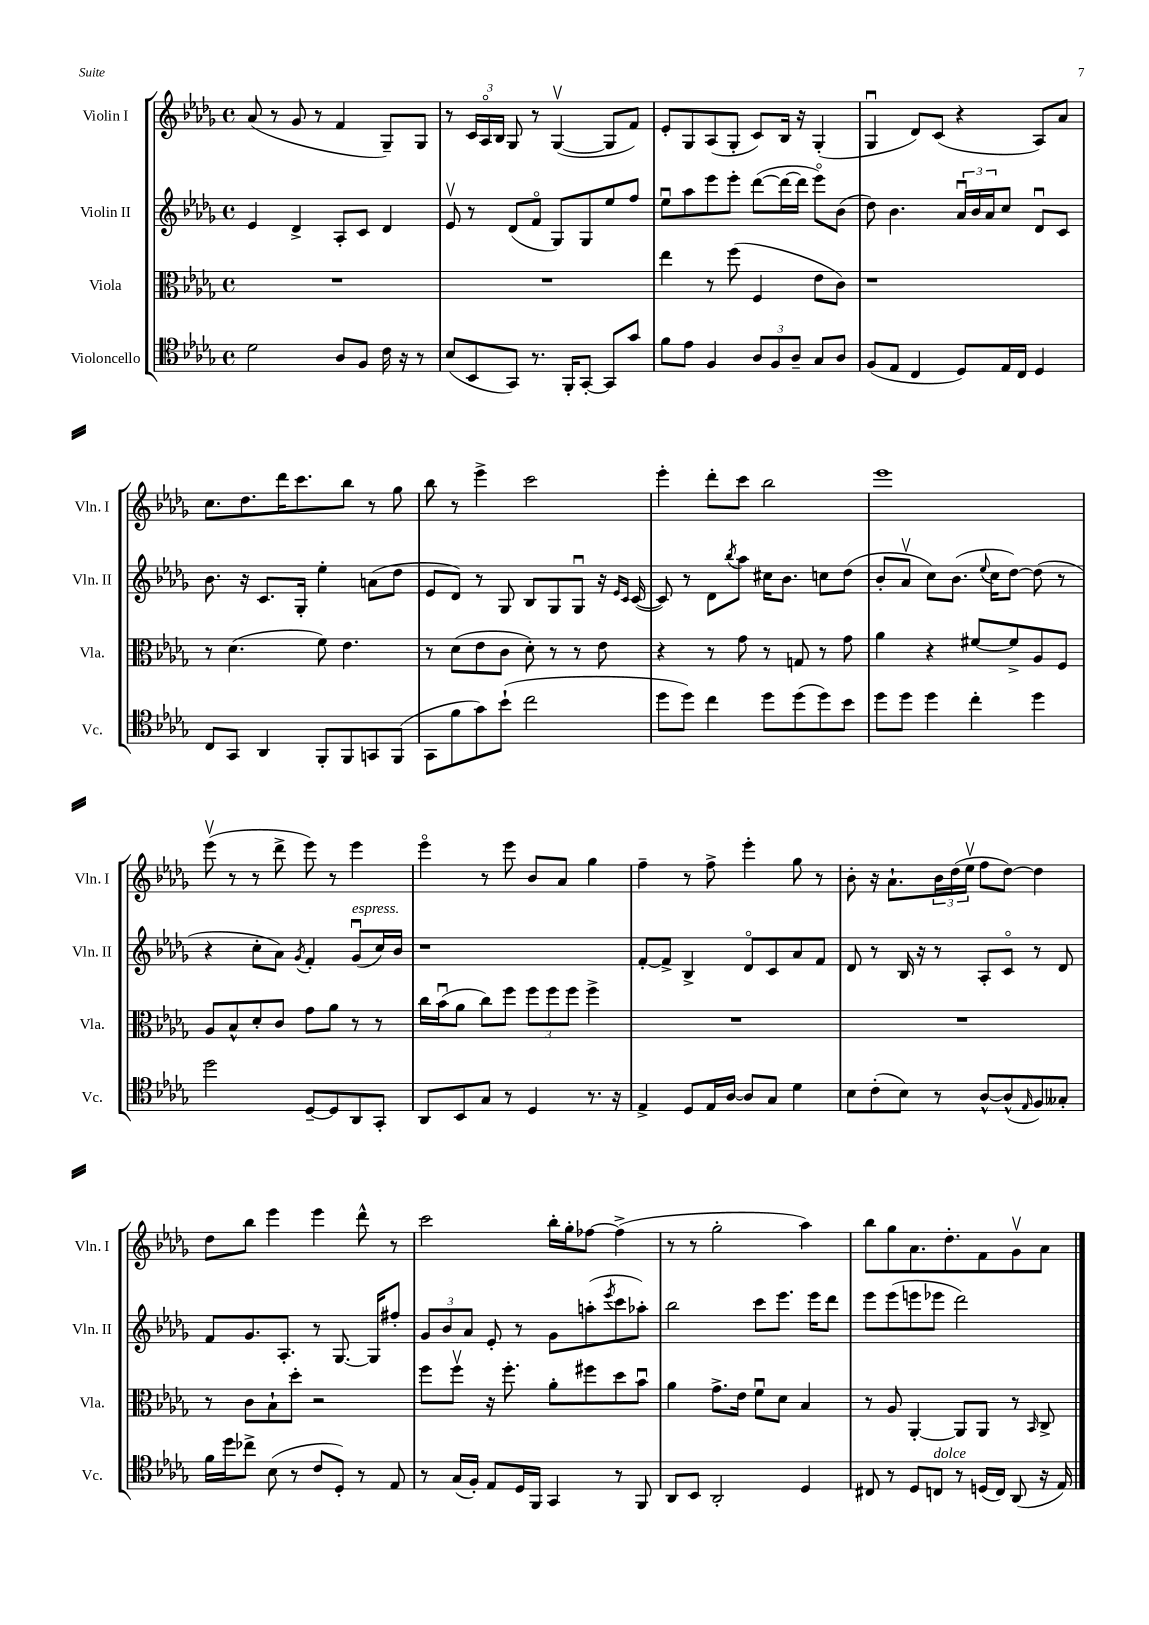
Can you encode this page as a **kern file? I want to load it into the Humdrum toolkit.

**kern	**kern	**kern	**kern
*staff4	*staff3	*staff2	*staff1
*clefC4	*clefC3	*clefG2	*clefG2
*k[b-e-a-d-g-]	*k[b-e-a-d-g-]	*k[b-e-a-d-g-]	*k[b-e-a-d-g-]
*M4/4	*M4/4	*M4/4	*M4/4
*met(c)	*met(c)	*met(c)	*met(c)
2d-\	1r	4e-/	(8a-/
.	.	.	8r
.	.	4d-^/	8g-/
.	.	.	8r
8A-/L	.	8A-'/L	4f/
8F/J	.	8c/J	.
16c\	.	4d-/	8G-~/L)
16r	.	.	.
8r	.	.	8G-/J
=	=	=	=
(8B-/L	1r	8e-v/	8r
8BB-/	.	8r	24c/LL
.	.	.	24A-o/
.	.	.	24B-/JJ
8GG-/J)	.	(8d-/L	8G-/
8.r	.	8fo/J	8r
.	.	8G-/L)	([4G-v/
16FF'/LK	.	.	.
[8GG-'/J	.	8G-/	.
8GG-/]L	.	8ee-/	8G-/]L
8g-/J	.	8ff/J	8f/J)
=	=	=	=
8f\L	4ee-\	8ee-u\L	8e-'/L
8e-\J	.	8aa-\	8G-/
4F/	8r	8eee-\	(8A-/
.	(8ff\	8eee-'\J	8G-'/J
12A-/L	4F/	([8ddd-\L	8c/L)
12F/	.	.	.
.	.	16ddd-\_L	16B-/Jk
12A-~/J	.	.	.
.	.	16ddd-\]JJ	16r
8G-/L	8e-\L	8eee-o\L)	(4G-'/
8A-/J	8c\J)	(8b-\J	.
=	=	=	=
(8F/L	1r	8dd-\)	4G-u/
8E-/J	.	4.b-\	.
4C/	.	.	8d-/L)
.	.	.	(8c/J
8D-/L)	.	24a-u/LL	4r
.	.	24b-/	.
.	.	24a-/J	.
16E-/L	.	8cc/J	.
16C/JJ	.	.	.
4D-/	.	8d-u/L	8A-/L)
.	.	8c/J	8a-/J
=	=	=	=
8C/L	8r	8.b-\	8.cc\L
8GG-/J	(4.d-\	.	.
.	.	16r	8.dd-\
4AA-/	.	8.c/L	.
.	.	.	16ddd-\K
.	.	16G-'/Jk	8.ccc\
8FF'/L	8f\)	4ee-'\	.
8FF/	4.e-\	.	8bb-\J
8GG/	.	(8a\L	8r
(8FF/J	.	8dd-\J	8gg-\
=	=	=	=
8GG-\L	8r	8e-/L	8bb-\
8f\	(8d-\L	8d-/J)	8r
8g-\)	8e-\	8r	4eee-^\
(8b-`\J	8c\J	8G-/	.
2cc\	8d-'\)	8B-/L	2ccc\
.	8r	8G-/	.
.	8r	8G-u/J	.
.	8e-\	16r	.
.	.	16qqe-/LL	.
.	.	16qqc/JJ	.
.	.	([16c/	.
=	=	=	=
8dd-\L	4r	8c/])	4eee-'\
8dd-\J)	.	8r	.
4cc\	8r	8d-\L	8ddd-'\L
.	.	8qbb-/	.
.	8g-\	8aa-\J	8ccc\J
8dd-\L	8r	16cc#\LK	2bb-\
.	.	8.b-\J	.
(8dd-\	8G/	.	.
8dd-\)	8r	8cc\L	.
8b-\J	8g-\	(8dd-\J	.
=	=	=	=
8dd-\L	4a-\	8b-'/L	1eee-
8dd-\J	.	8a-v/J	.
4dd-\	4r	8cc\L)	.
.	.	(8.b-\J	.
4cc'\	[8f#/L	.	.
.	.	8qqee-/	.
.	.	16cc\LK	.
.	8f#^/]	[8dd-\J)	.
4dd-\	8A-/	(8dd-\]	.
.	8F/J	8r	.
=	=	=	=
2dd-\	8A-/L	4r	(8eee-v\
.	8B-^^/	.	8r
.	8d-'/	8cc'\L	8r
.	8c/J	8a-\J)	8ddd-^\
.	.	8qg-/	.
[8D-~/L	8g-\L	4f'/	8eee-\)
8D-/]	8a-\J	.	8r
8AA-/	8r	(8g-u/L	4eee-\
8GG-'/J	8r	16cc/L)	.
.	.	16b-/JJ	.
=	=	=	=
8AA-/L	16cc\LL	1r	4eee-o\
.	(16b-u\J	.	.
8BB-/	8a-\J	.	.
8G-/J	8cc\L)	.	8r
8r	8ff\J	.	8eee-\
4D-/	12ff\L	.	8b-/L
.	12ff\	.	.
.	.	.	8a-/J
.	12ff\J	.	.
8.r	4ff^\	.	4gg-\
16r	.	.	.
=	=	=	=
4E-^/	1r	[8f'/L	4ff~\
.	.	8f^/]J	.
8D-/L	.	4B-^/	8r
16E-/L	.	.	8ff^\
[16A-/JJ	.	.	.
8A-/]L	.	8d-o/L	4eee-'\
8G-/J	.	8c/	.
4d-\	.	8a-/	8gg-\
.	.	8f/J	8r
=	=	=	=
8B-\L	1r	8d-/	8b-'\
(8c'\	.	8r	16r
.	.	.	8.a-`\L
8B-\J)	.	16B-/	.
.	.	16r	.
8r	.	8r	24b-\L
.	.	.	(24dd-\
.	.	.	24ee-v\JJ
[8A-^^/L	.	8A-'/L	8ff\L
(8A-^^/]	.	8co/J	[8dd-\J)
16qqE-/	.	.	.
8F/)	.	8r	4dd-\]
8G--'/J	.	8d-/	.
=	=	=	=
16f\LL	8r	8f/L	8dd-\L
16dd-\J	.	.	.
8cc-^\J	8c\L	8.g-/	8bb-\J
(8B-\	8B-`\	.	4eee-\
.	.	8.A-'/J	.
8r	8dd-'\J	.	.
8c/L	2r	8r	4eee-\
8D-'/J)	.	[8.G-/	.
8r	.	.	8ddd-^^\
.	.	16G-/]LK	.
8E-/	.	8ff#'/J	8r
=	=	=	=
8r	8ff\L	12g-/L	2ccc\
.	.	12b-/	.
(16G-/LL	8ffv\J	.	.
.	.	12a-/J	.
16F'/JJ)	.	.	.
8E-/L	16r	8e-'/	.
.	8.ff'\	.	.
16D-/L	.	8r	.
16FF/JJ	.	.	.
4GG-/	8a-'\L	8g-\L	16bb-'\LL
.	.	.	16gg-'\J
.	8ff#\	(8aa'\	[8ff-\J
.	.	8qeee-/	.
8r	8dd-\	8ccc\	(4ff-^\]
8FF/	8b-u\J	8aa-'\J)	.
=	=	=	=
8AA-/L	4a-\	2bb-\	8r
8BB-/J	.	.	8r
2AA-'/	8.g-^\L	.	2gg-'\
.	16e-\Jk	.	.
.	8fu\L	8ccc\L	.
.	8d-\J	8.eee-\J	.
4D-/	4B-/	.	4aa-\)
.	.	16eee-\LK	.
.	.	8ddd-\J	.
=	=	=	=
8C#/	8r	8eee-\L	8bb-\L
8r	8A-/	(8eee-\	8gg-\
8D-/L	[4AA-'/	8eee\	8.a-\
8C/J	.	8eee-\J	.
.	.	.	8.dd-'\
8r	8AA-/]L	2ddd-\)	.
(16D/LL	8AA-/J	.	8f\
16C/JJ)	.	.	.
(8AA-/	8r	.	8g-v\
.	16qqBB-/	.	.
16r	8C^/	.	8a-\J
16E-/)	.	.	.
==	==	==	==
*-	*-	*-	*-
